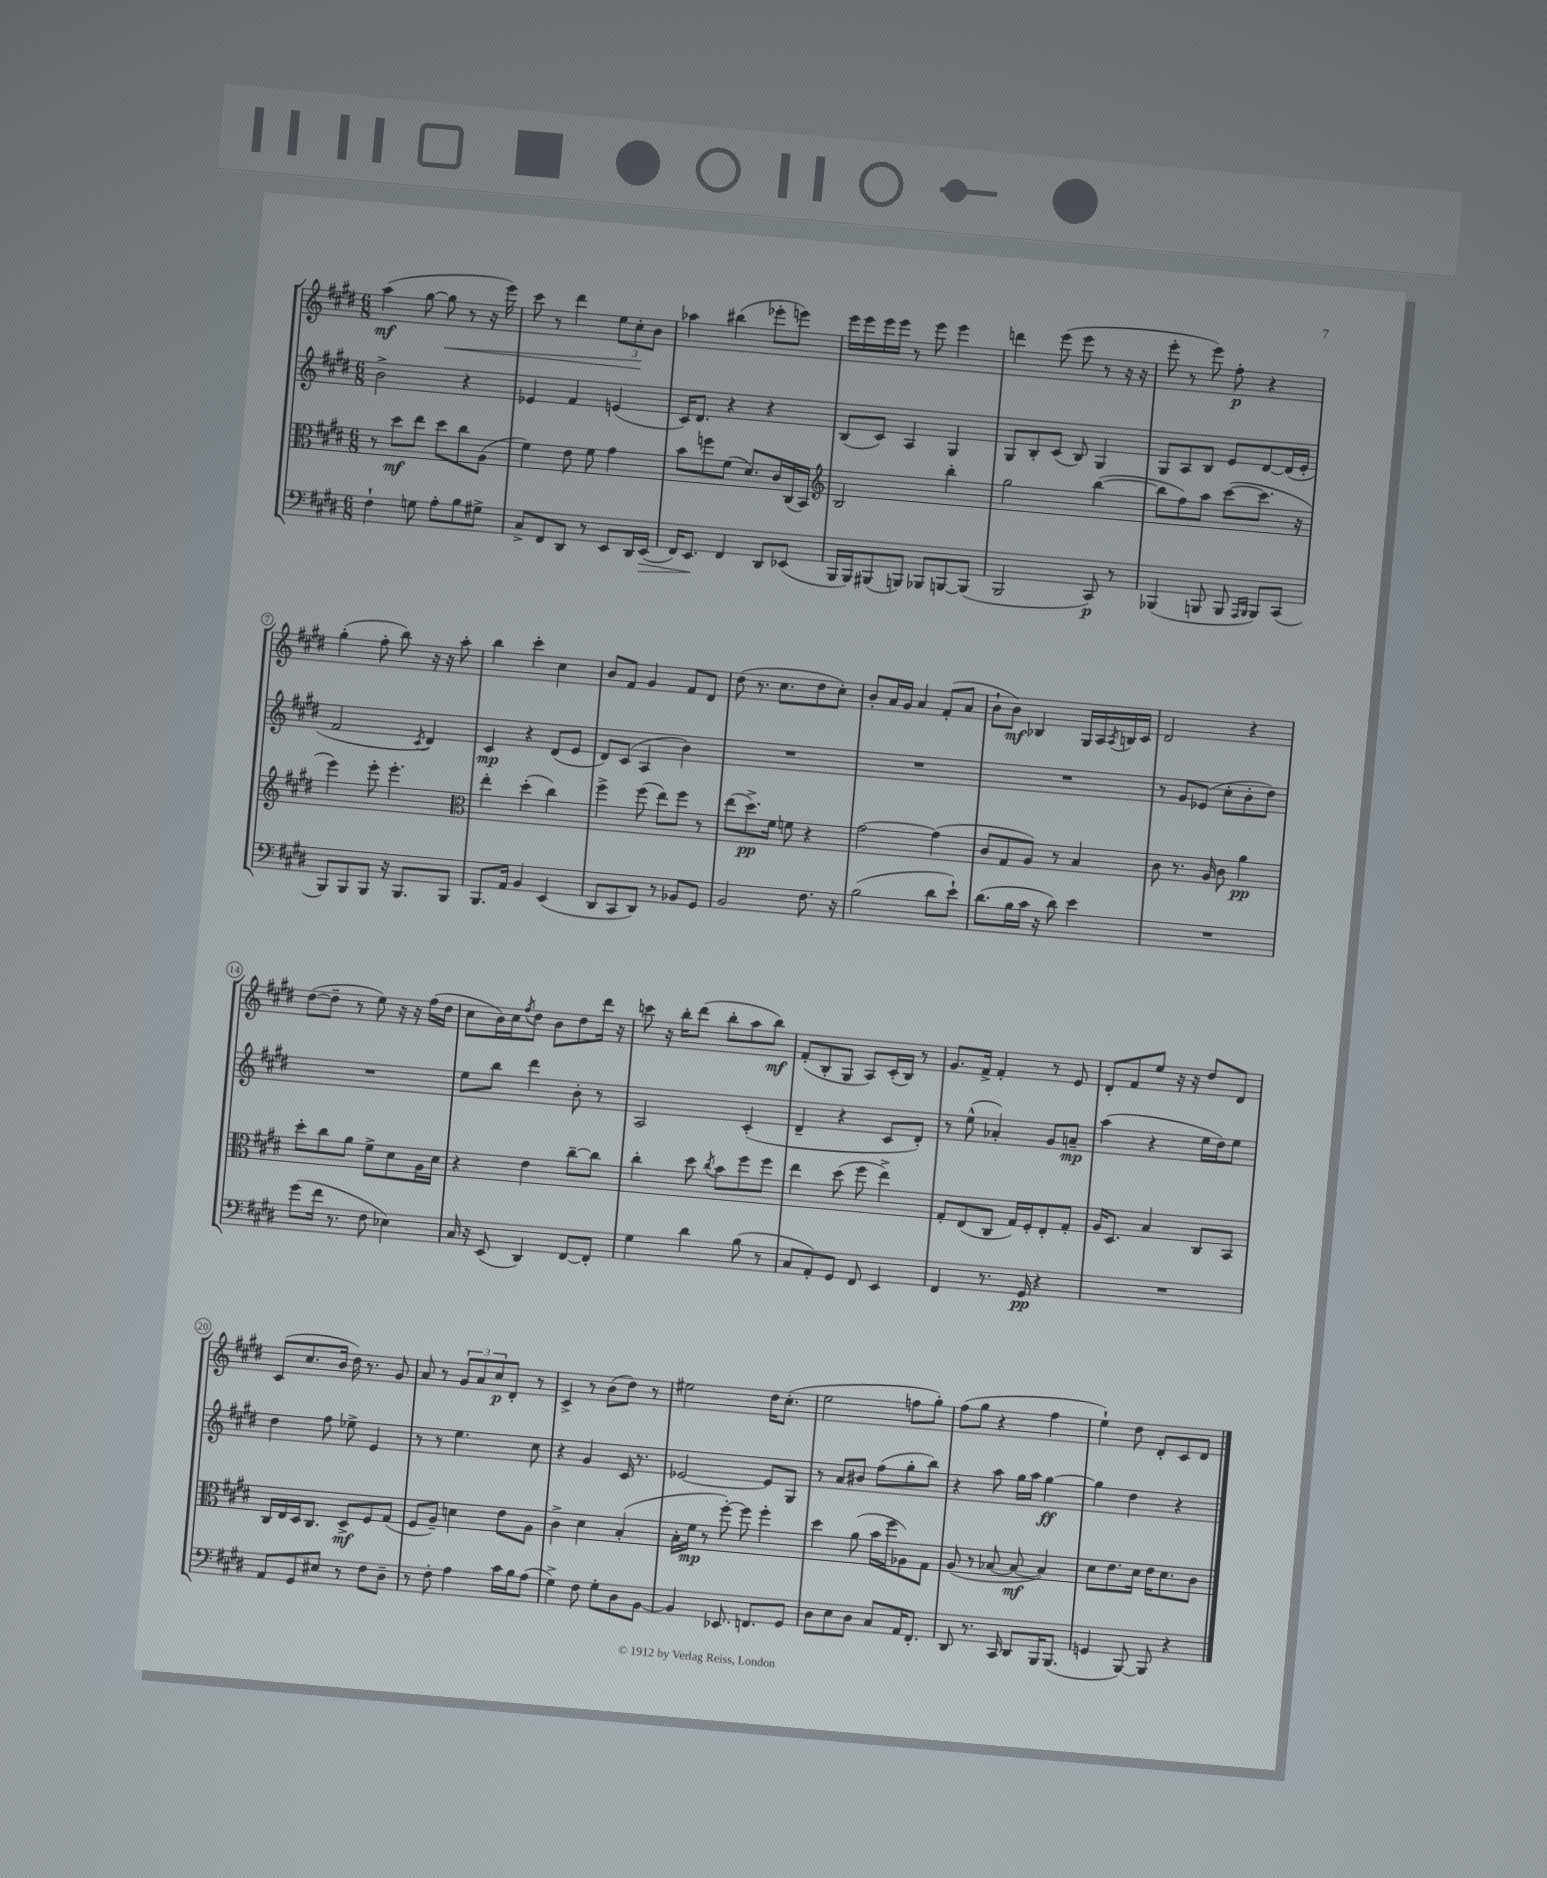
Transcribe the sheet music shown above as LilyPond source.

<<
\new StaffGroup <<
\new Staff = "s0" {
    \clef treble \key e \major \numericTimeSignature \time 6/8
    a''4\mf( gis''8~ gis''8\< r8 r16 e'''16) |
    cis'''8 r8 dis'''4 \tuplet 3/2 { e''8 cis''8-.\! b'8 } |
    aes''4 bis''4( ees'''8-. e'''8) |
    e'''16 e'''16 e'''16 e'''16 r8 e'''8 e'''4 |
    d'''4 e'''8( e'''8 r8 r16 r16 |
    e'''8-. r8 e'''8) fis''8-.\p r4 |
    gis''4-.( fis''8-. b''8) r16 r16 a''8-. |
    b''4 cis'''4-. cis''4 |
    b'8 fis'8 gis'4 fis'8 dis'8 |
    dis''8( r8. cis''8. dis''8 cis''8-.) |
    b'8-. a'16 gis'16 a'4 fis'8-.( a'8 |
    b'8-! b'8\mf) bes4 gis16 a16 \acciaccatura { a8 } b16 cis'16 |
    dis'2 r4 |
    dis''8~( dis''8-- r8 e''8) r16 r16 fis''16( dis''16 |
    cis''8 b'16) cis''16 \acciaccatura { fis''8 } dis''8 b'8 dis''8 dis'''16 r16 |
    c'''8 r16 b''16-. dis'''8( b''8-. a''8 b''8\mf) |
    fis'8-.( b8-. gis8 a8) cis'16-.( b16) r8 |
    gis'8. fis'16-> fis'4-. r8 e'8 |
    dis'8-. fis'8 e''8 r16 r16 dis''8 dis'8 |
    cis'8( cis''8. b'16 dis''16) r8. gis'8 |
    a'8 r8 \tuplet 3/2 { gis'8 a'8 cis''8\p } dis'8-. r8 |
    cis'4-> r8 b'8( dis''8) r8 |
    eis''2 dis''16 cis''8.-.( |
    e''2 f''8 gis''8-.) |
    fis''8( gis''8 r4 fis''4 |
    e''4-!) dis''8 dis'8-. cis'8 dis'8 \bar "|." |
}
\new Staff = "s1" {
    \clef treble \key e \major \numericTimeSignature \time 6/8
    b'2-> r4 |
    ees'4 fis'4 e'4( |
    cis'16) dis'8. r4 r4 |
    b8( cis'8) a4 gis4 |
    gis8 b8-. cis'8( b8) gis4 |
    gis8 a8 b8 e'8 dis'8~ dis'16( e'16-. |
    fis'2 \acciaccatura { cis'8 } dis'4) |
    cis'4\mp r4 dis'8( e'8 |
    dis'8) cis'8( a4 b'4) |
    R2. |
    R2. |
    R2. |
    r8 gis'8 ees'8( cis''8-. b'8-. dis''8) |
    R2. |
    e''8 b''8 dis'''4 b'8-. r8 |
    a2 cis'4-.( |
    dis'4-- r4 cis'8 dis'8-.) |
    r8 e''8-^( aes'4-.) gis'8 a'8--\mp |
    a''4( r4 e''16 dis''16) e''8 |
    dis''4 fis''8 ees''8-> e'4 |
    r8 r8 e''4. cis''8 |
    r4 gis'4 cis'16 r8. |
    ees'2~ ees'8 gis8 |
    r8 a'8 bis'8 fis''8( gis''8-. b''8) |
    r4 a''8 gis''16 a''16 gis''4~\ff |
    gis''4 dis''4 r4 \bar "|." |
}
\new Staff = "s2" {
    \clef alto \key e \major \numericTimeSignature \time 6/8
    r8 dis''8\mf e''8 dis''8 cis''8 a8( |
    fis'4) e'8 fis'8 gis'4 |
    b'8 f''8 fis'8( dis'8.) cis'16 cis16( b,16) |
    \clef treble b2 b''4-. |
    gis''2 b''4~( |
    b''8 fis''8) a''8 cis'''8~( cis'''8. r16 |
    e'''4) e'''8-. e'''4.-. |
    \clef alto e''4-. dis''4-.( cis''4) |
    fis''4-> fis''8( e''8) fis''8 r8 |
    e''8( dis''8.->\pp) fis'16 f'8 r4 |
    gis'2~ gis'4( |
    cis'8 gis8 a8) r8 b4 |
    cis'8 r8. a16 cis'8 a'4\pp |
    dis''8-. cis''8 a'8 fis'8-> dis'8 a16 dis'16 |
    r4 e'4 cis''8~-- cis''8 |
    cis''4-. dis''8 \acciaccatura { cis''8 } b'8 fis''8 fis''8 |
    e''4 dis''8( fis''8 e''4->) |
    gis8-. e8( cis8 gis16) fis16-. e8-. gis8-. |
    a16 dis8. b4 cis8 b,8 |
    cis16 e16 dis16 cis8. dis8->\mf fis8 gis8( |
    fis8 a8--) d'4 e'8 a8 |
    cis'4-> dis'4 b4-.( |
    b16-. fis'16\mp r8 fis''8~-.) fis''8 fis''4-. |
    dis''4 a'8( b'16 fis''16 aes8) gis8 |
    a8( r8 bes8~ bes8~\mf bes4) |
    dis'8 e'8. dis'16 e'16 dis'8. cis'8 \bar "|." |
}
\new Staff = "s3" {
    \clef bass \key e \major \numericTimeSignature \time 6/8
    fis4-! g8 a8-. b8 gis8-> |
    cis8-> fis,8 dis,8 r8 e,8 dis,16 e,16\>( |
    fis,16) e,8.\! fis,4 dis,8 ees,8( |
    b,,16 b,,16) bis,,8( b,,8) bes,,8 b,,8~ b,,8( |
    b,,2 cis,8\p) r8 |
    bes,,4( b,,8 b,,8 \grace { a,,16 b,,16 } b,,8) cis,8( |
    b,,8) b,,8 b,,8 r16 b,,8. b,,8 |
    b,,8. a,16 b,4 e,4( |
    dis,8 cis,8 dis,8) r8 bes,8 gis,8 |
    b,2 fis8. r16 |
    b2( dis'8 e'8-!) |
    dis'8.( b16 cis'16 r16 dis'8) e'4 |
    R2. |
    gis'8( fis'16 r8. fis8 ees4) |
    cis16 r16 e,8( dis,4) fis,8~ fis,8-. |
    gis4 dis'4 b8( r8 |
    cis8 a,8-.) gis,8 fis,8 e,4 |
    fis,4 r8. gis,16\pp r4 |
    R2. |
    a,8 gis,8 eis8 r8 fis8 dis8-- |
    r8 fis8-. a4 cis'16 b16 a8( |
    gis4->) fis8 gis8-. dis8 b,8~ |
    b,4 ees,8. f,8. gis,8 |
    dis8 e8 dis8 cis8 a,16 fis,8.-. |
    dis,8 r8. cis,16 dis,8 b,,16 b,,8.( |
    g,4 b,,8~) b,,8 r4 \bar "|." |
}
>>
>>
\layout { \context { \Score \override BarNumber.stencil = #(make-stencil-circler 0.1 0.3 ly:text-interface::print) } }
